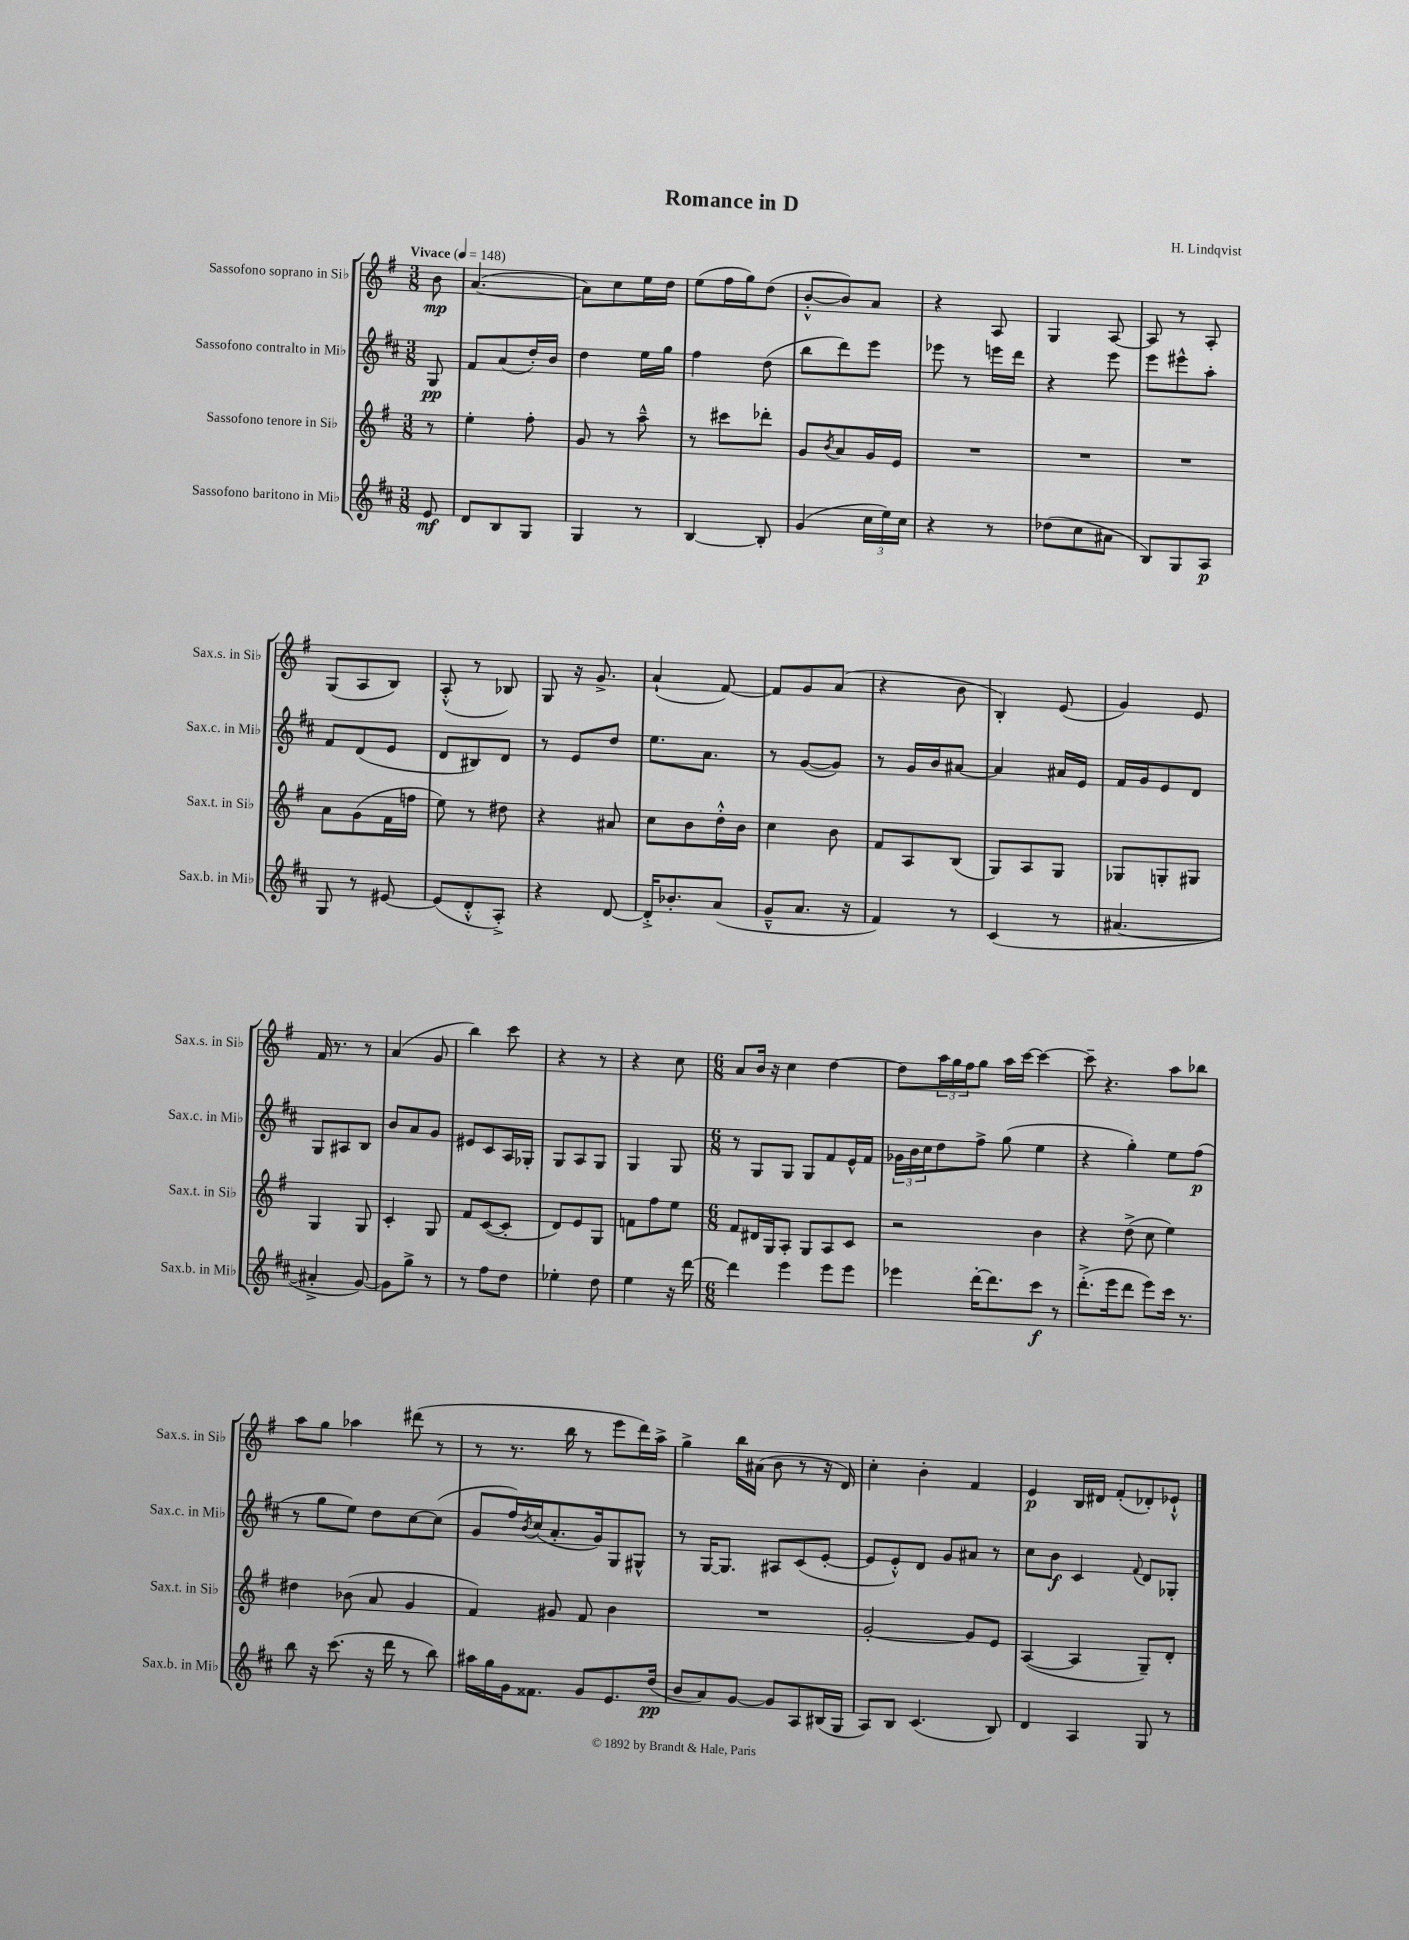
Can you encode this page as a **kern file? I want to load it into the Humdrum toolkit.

**kern	**kern	**kern	**kern
*staff4	*staff3	*staff2	*staff1
*clefG2	*clefG2	*clefG2	*clefG2
*k[f#c#]	*k[f#]	*k[f#c#]	*k[f#]
*M3/8	*M3/8	*M3/8	*M3/8
*MM148	*MM148	*MM148	*MM148
8e	8r	8G	8b
=	=	=	=
8d	4ee'	8f#	([4.a
8B	.	(8a	.
8G	8ff#'	16dd')	.
.	.	16b	.
=	=	=	=
4G	8g	4dd	8a])
.	8r	.	8cc
8r	8aa~^^	16ee	16ee
.	.	16gg	16dd
=	=	=	=
[4B	8r	4ff#	(8ee
.	8ccc#	.	16ff#
.	.	.	16gg)
8B']	8ddd-'	(8dd	(8dd
=	=	=	=
(4g	8g	8bb	[8b'^^
.	8qb	.	.
.	8a	8ddd)	8b])
24cc#	16g	8eee	8a
24ee)	.	.	.
.	16e	.	.
24cc#	.	.	.
=	=	=	=
4r	4.r	8eee-	4r
.	.	8r	.
8r	.	16eee	8A
.	.	16ddd	.
=	=	=	=
(8dd-	4.r	4r	4G
8cc#	.	.	.
8a#	.	8eee	[8A
=	=	=	=
8B)	4.r	8eee	8A]
8G	.	8eee#^^	8r
8A	.	8aa'	8A'
=	=	=	=
8G	8a	8f#	(8G
8r	(8g	(8d	8A
[8e#	16f#	8e	8B)
.	16ff	.	.
=	=	=	=
(8e#]	8ee)	8d	(8A'^^
8d'^^	8r	8B#)	8r
8A'^)	8dd#	8d	8B-)
=	=	=	=
4r	4r	8r	8G
.	.	8e	16r
.	.	.	8.g^
[8d	8a#	8dd	.
=	=	=	=
16d'^]	8cc	8.ee	(4a`
8.b-'	.	.	.
.	8b	.	.
.	.	8.a	.
(8a	16dd'^^	.	[8f#)
.	16b	.	.
=	=	=	=
8g~^^	4cc	8r	8f#]
8.a	.	([8g	8g
.	8b	8g])	(8a
16r	.	.	.
=	=	=	=
4f#)	8f#	8r	4r
.	8A	16g	.
.	.	16b	.
8r	(8B	[8a#	8b
=	=	=	=
(4c#	8G)	4a#]	4B')
.	8A	.	.
8r	8G	16a#	(8e
.	.	16e	.
=	=	=	=
[4.a#	8G-	16f#	4g)
.	.	16g	.
.	8G'	8e	.
.	8G#	8d	8e
=	=	=	=
4a#'^]	4G	8G	16f#
.	.	.	8.r
.	.	8A#	.
[8g)	8G	8B	8r
=	=	=	=
8g]	4c'	8b	(4a
8gg^	.	8a	.
8r	8G	8g	8g
=	=	=	=
8r	8f#	8e#	4bb)
8ff#	([8c	8c#	.
8dd	8c']	16A	8ccc
.	.	16G-'	.
=	=	=	=
4ee-'	8d)	8G	4r
.	8e	8A	.
8dd	8G	8G	8r
=	=	=	=
4ee	8f	4G	4r
.	8ff#	.	.
16r	8ee	8G	8cc
[16ddd	.	.	.
=	=	=	=
*M6/8	*M6/8	*M6/8	*M6/8
4ddd]	8f#	8r	8a
.	16d#	8G	16b
.	16G	.	16r
4eee	8A'	8G	4cc
.	8G	8G	.
8eee	8A	8f#	[4dd
8eee	8c	16e^^	.
.	.	16f#	.
=	=	=	=
4eee-	2r	24g-	8dd]
.	.	24b	.
.	.	24cc#	.
.	.	8dd	24aa
.	.	.	24gg
.	.	.	24ff#
[16ddd'	.	8ff#^	8gg
8.ddd]	.	.	.
.	.	(8gg	16aa
.	.	.	[16ccc
8ccc#	4b	4ee	4ccc_
8r	.	.	.
=	=	=	=
(8.ddd'^	4r	4r	8ccc~]
.	.	.	4.r
16eee	.	.	.
8ddd	(8dd^	4gg')	.
8eee)	8cc	.	.
16ccc#	4ee)	8ee	8aa
8.r	.	.	.
.	.	(8ff#	8bb-
=	=	=	=
8bb	4dd#	8r	8aa
16r	.	8gg	8gg
(8.ccc#	.	.	.
.	(8b-	8ee)	4aa-
16r	8a	8dd	.
16ddd	.	.	.
8r	4g	[8cc#	(8ddd#
8bb)	.	(8cc#]	8r
=	=	=	=
16aa#	4f#)	8g	8r
16gg	.	.	.
16g	.	16ff#)	8.r
.	.	8qb	.
8.f##	.	(16cc#	.
.	8g#	8.a'	.
.	.	.	16bb
8g	8f#	.	8r
.	.	16g)	.
8.e	4b	8G	8eee
.	.	8G#^^	16ddd)
(16dd	.	.	16aa^
=	=	=	=
8b	2.r	8r	4gg^
8a)	.	[16G	.
.	.	8.G]	.
[8g	.	.	16bb
.	.	.	(16a#
8g]	.	8A#	8b
8A	.	(8c#	8r
(16B#	.	[8e'	16r
16G	.	.	16d)
=	=	=	=
8A)	[2g'	8e]	4cc'
8B	.	8e'^^)	.
(4.c#	.	8d	4b'
.	.	8g	.
.	8g]	8a#	4f#
8B)	8e	8r	.
=	=	=	=
4d	([4A	8cc#	4e
.	.	8b	.
4A	4A]	4c#	16B
.	.	.	16d#
.	.	.	(8f#'
.	.	8qqf#	.
8G	8G~)	8d	8d-')
8r	8d'	8G-'	8e-`^^
==	==	==	==
*-	*-	*-	*-
